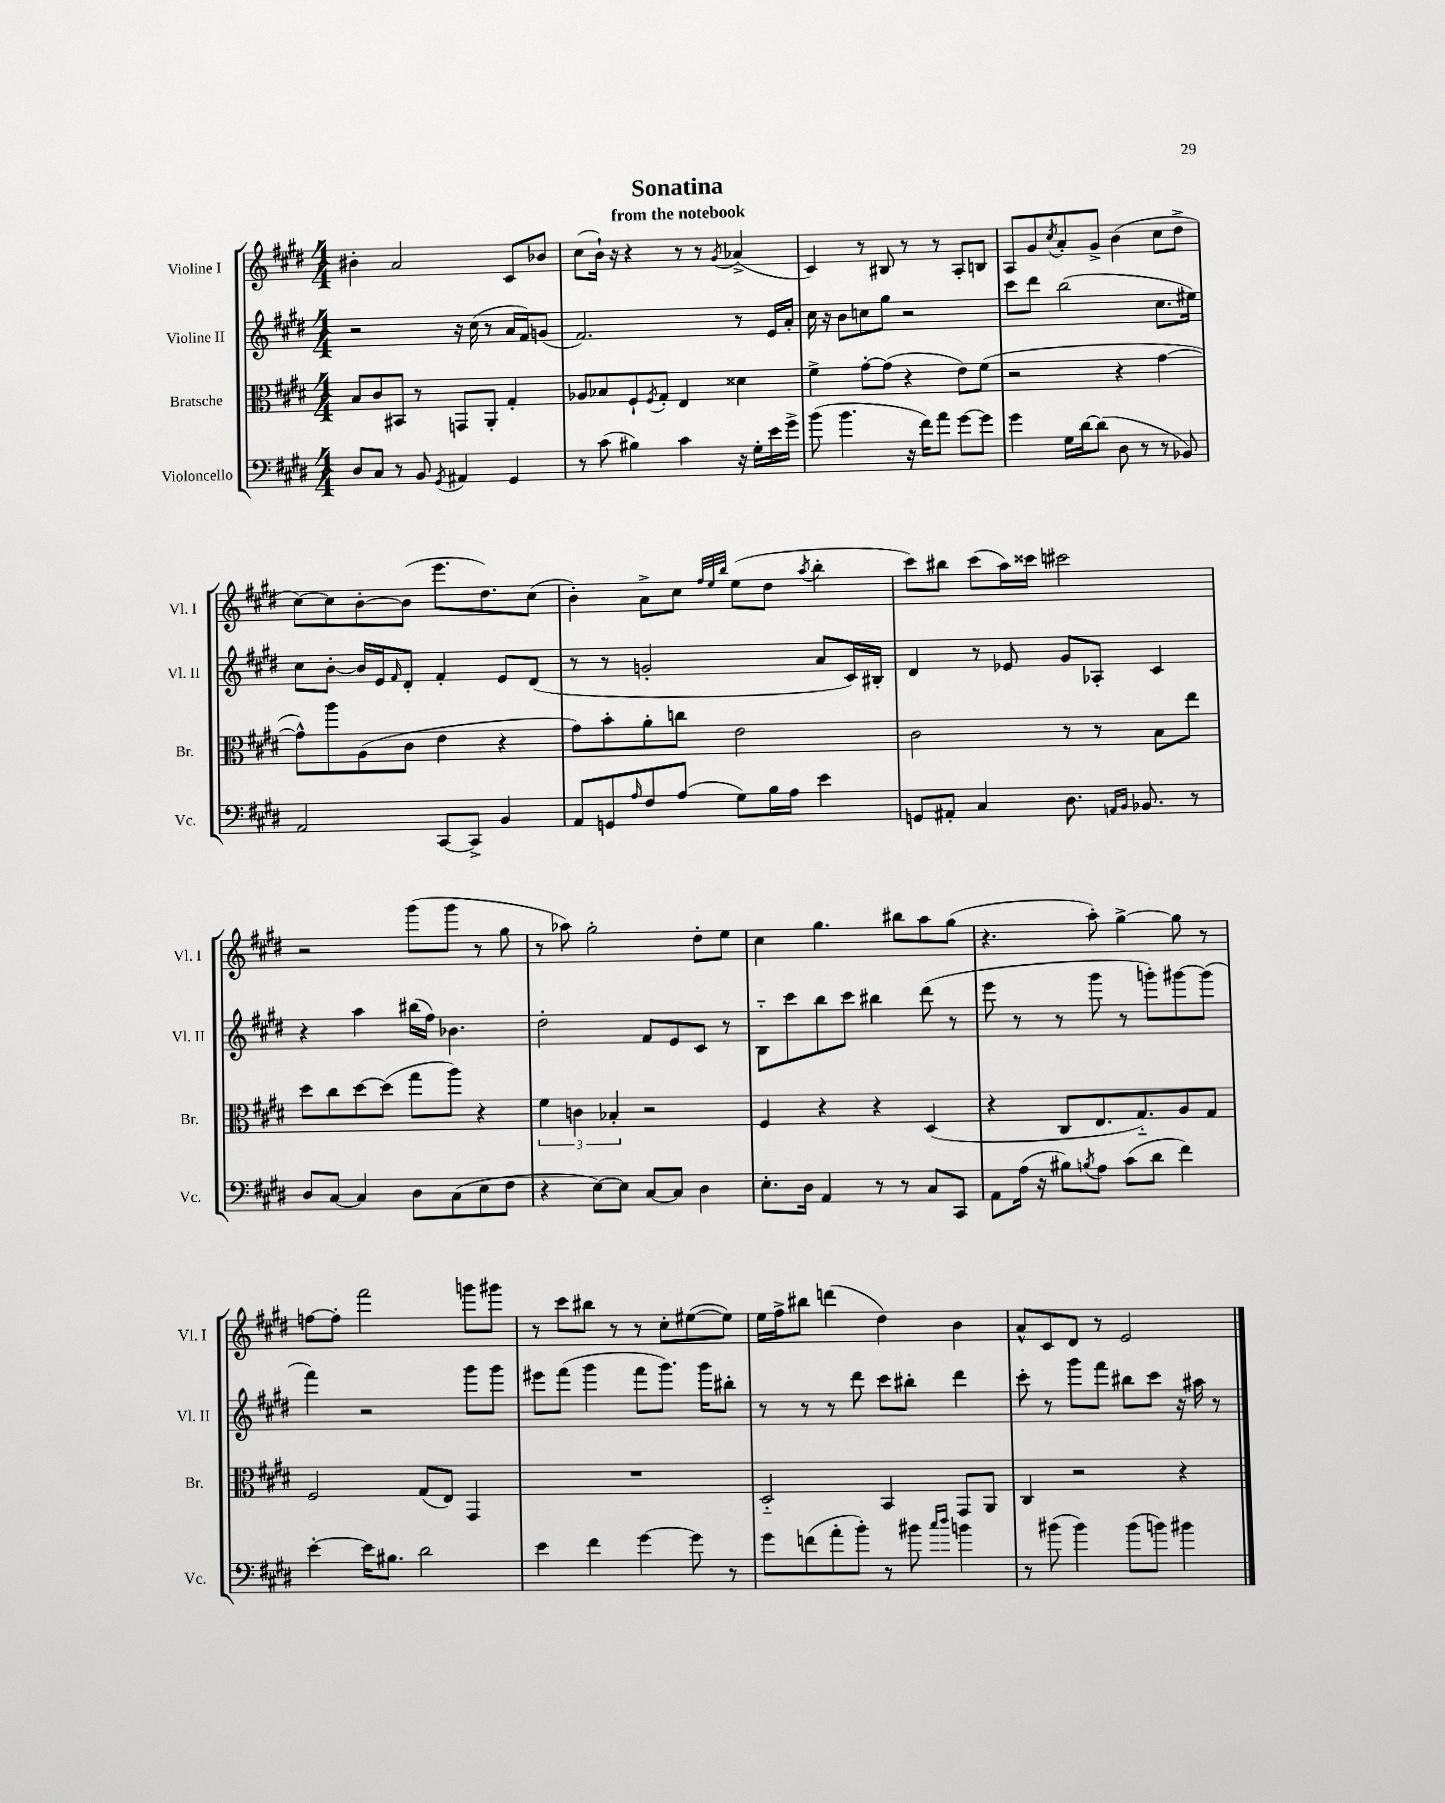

**kern	**kern	**kern	**kern
*staff4	*staff3	*staff2	*staff1
*clefF4	*clefC3	*clefG2	*clefG2
*k[f#c#g#d#]	*k[f#c#g#d#]	*k[f#c#g#d#]	*k[f#c#g#d#]
*M4/4	*M4/4	*M4/4	*M4/4
8D#/L	8B/L	2r	4b#'\
8C#/J	8c#/	.	.
8r	8BB#/J	.	2a/
8BB/	8r	.	.
8qGG#/	.	.	.
4AA#/	8GG/L	16r	.
.	.	(16cc#\	.
.	8AA'/J	8r	.
4GG#/	4G#'/	16a/LL	8c#/L
.	.	16f#/J)	.
.	.	(8g/J	8b-/J
=	=	=	=
8r	8A-/L	2.f#/)	(8cc#\L
(8c#\	8B-/	.	16b`\Jk)
.	.	.	16r
4B#\)	8F#`/	.	4r
.	8qF#/	.	.
.	8G#'/J	.	.
4c#\	4E/	.	8r
.	.	.	8r
.	.	.	8qg#/
16r	4d##\	8r	(4a-^/
16G#'\LL	.	.	.
16e\	.	16e/LL	.
16g#^\JJ	.	16a'/JJ	.
=	=	=	=
(8b\	4f#^\	16cc#\	4c#/)
.	.	16r	.
4.b\	.	8b\L	.
.	[8g#'\L	8cc\	8r
.	(8g#\]J	8gg#\J	8B#/
16r	4r	2r	8r
16f#\LK)	.	.	.
8a\J	.	.	8r
[8g#\L	8e\L)	.	8A'/L
8g#\]J	(8f#\J	.	8B/J
=	=	=	=
4g#\	2r	8ccc#\L	8A/L
.	.	8ddd#\J	8g#/
.	.	.	8qcc#/
16G#\LL	.	(2bb\	8a'/
[16d#\J	.	.	.
(8d#\]J	.	.	8g#^/J
8D#\	4r	.	(4b\
8r	.	.	.
8r	[4g#\	8.cc#\L	8cc#\L
8BB-/)	.	.	8dd#^\J
.	.	16ee#\Jk)	.
=	=	=	=
2AA/	8g#^^\]L)	8cc#\L	[8cc#\L)
.	8aa\	[8b'\J	8cc#\]
.	(8A\	16b/]LL	[8b'\
.	.	16e/J	.
.	.	16qqf#/	.
.	8c#\J	8d#'/J	(8b\]J
[8CC#/L	4e\	4f#'/	8.eee\L
8CC#^/]J	.	.	.
.	.	.	8.dd#\)
4BB/	4r	8e/L	.
.	.	(8d#/J	(8cc#\J
=	=	=	=
8AA/L	8g#\L)	8r	4b'\)
8GG/	8b'\	8r	.
16qqA/	.	.	.
8F#/	8a'\	2g'/	8a^\L
(8A/J	8cc\J	.	8cc#\J
.	.	.	32qqff#/LLL
.	.	.	32qqee/
.	.	.	32qqbb/JJJ
8G#\L)	2e\	.	(8ee\L
16B\L	.	.	8dd#\J
16A\JJ	.	.	.
.	.	.	8qaa/
4e\	.	8a/L	4bb'\
.	.	16c#/L)	.
.	.	16B#'/JJ	.
=	=	=	=
8GG/L	2c#\	4d#/	8ccc#\L)
8AA#'/J	.	.	8bb#\J
4C#/	.	8r	(8ccc#\L
.	.	8e-/	16aa\L)
.	.	.	16ccc##\JJ
8.D#\	8r	8g#/L	2ccc#\
.	8r	8A-'/J	.
16qqAA/LL	.	.	.
16qqBB/JJ	.	.	.
8.BB-/	.	.	.
.	8B\L	4c#/	.
8r	8ee\J	.	.
=	=	=	=
8D#/L	8dd#\L	4r	2r
[8C#/J	8cc#\	.	.
4C#/]	[8dd#\	4aa\	.
.	(8dd#\]J	.	.
8D#\L	8gg#\L	(16bb#\LL	(8ggg#\L
.	.	16ff#\JJ)	.
(8C#\	8aa\J)	4.b-\	8ggg#\J
8E\	4r	.	8r
8F#\J	.	.	8gg#\
=	=	=	=
4r	6f#\	2dd#'\	8r
.	.	.	8aa-\)
.	6c\	.	.
[8E\L)	.	.	2gg#'\
.	6B-'/	.	.
8E\]J	.	.	.
[8C#/L	2r	8f#/L	.
8C#/]J	.	8e/	.
4D#\	.	8c#/J	8dd#'\L
.	.	8r	8ee\J
=	=	=	=
8.E'\L	4F#/	8B'~\L	4cc#\
.	.	8ccc#\	.
16D#\Jk	.	.	.
4AA/	4r	8bb\	4.gg#\
.	.	8ccc#\J	.
8r	4r	4bb#\	.
8r	.	.	8bb#\L
8C#/L	(4D#/	(8ddd#\	8aa\
8CC#/J	.	8r	(8gg#\J
=	=	=	=
8AA\L	4r	8eee\	4.r
(16A\Jk	.	8r	.
16r	.	.	.
8B#\L)	8C#/L	8r	.
8qB/	.	.	.
8A\J	8.E/	8ggg#\	8aa'\)
(8c#\L	.	8r	[4gg#^\
.	8.G#'~/)	.	.
8d#\J	.	8ggg'\L)	.
4f#\)	8A/	[8ggg#\	8gg#\]
.	8G#/J	(8ggg#\]J	8r
=	=	=	=
[4e'\	2F#/	4fff#\)	[8ff\L
.	.	.	8ff'\]J
16e\]LK	.	2r	2fff#\
8.B#\J	.	.	.
2d#\	(8G#/L	.	.
.	8E/J)	.	.
.	4GG#/	8ggg#\L	8ggg\L
.	.	8ggg#\J	8ggg#\J
=	=	=	=
4e\	1r	8eee#\L	8r
.	.	(8fff#\J	8ccc#\L
4f#\	.	4ggg#\	8bb#\J
.	.	.	8r
[4g#\	.	8fff#\L	8r
.	.	8.ggg#\J)	8cc#'\L
8g#\]	.	.	([8ee#\
.	.	16ggg#\LK	.
8r	.	8bb#'\J	8ee#\]J)
=	=	=	=
8g#\L	2D#'~/	8r	16ee\LL
.	.	.	16ff#^\J
(8f\	.	8r	8bb#\J
8a'\	.	8r	(4ddd\
8b'\J)	.	8ddd#\	.
8r	4BB/	8ccc#\L	4dd#\)
8b#\	.	8bb#'\J	.
16qqcc#/LL	.	.	.
16qqdd#/JJ	.	.	.
4b\	8GG#/L	4ddd#\	4b\
.	8AA/J	.	.
=	=	=	=
8r	4C#/	8ccc#'\	8a^^/L
(8b#\	.	8r	8c#/
4b#\)	2r	8ggg#\L	8d#/J
.	.	8fff#\J	8r
(8b#\L	.	8bb#\L	2e/
8b\J)	.	8ccc#\J	.
4b#\	4r	16r	.
.	.	16aa#\	.
.	.	8r	.
==	==	==	==
*-	*-	*-	*-
